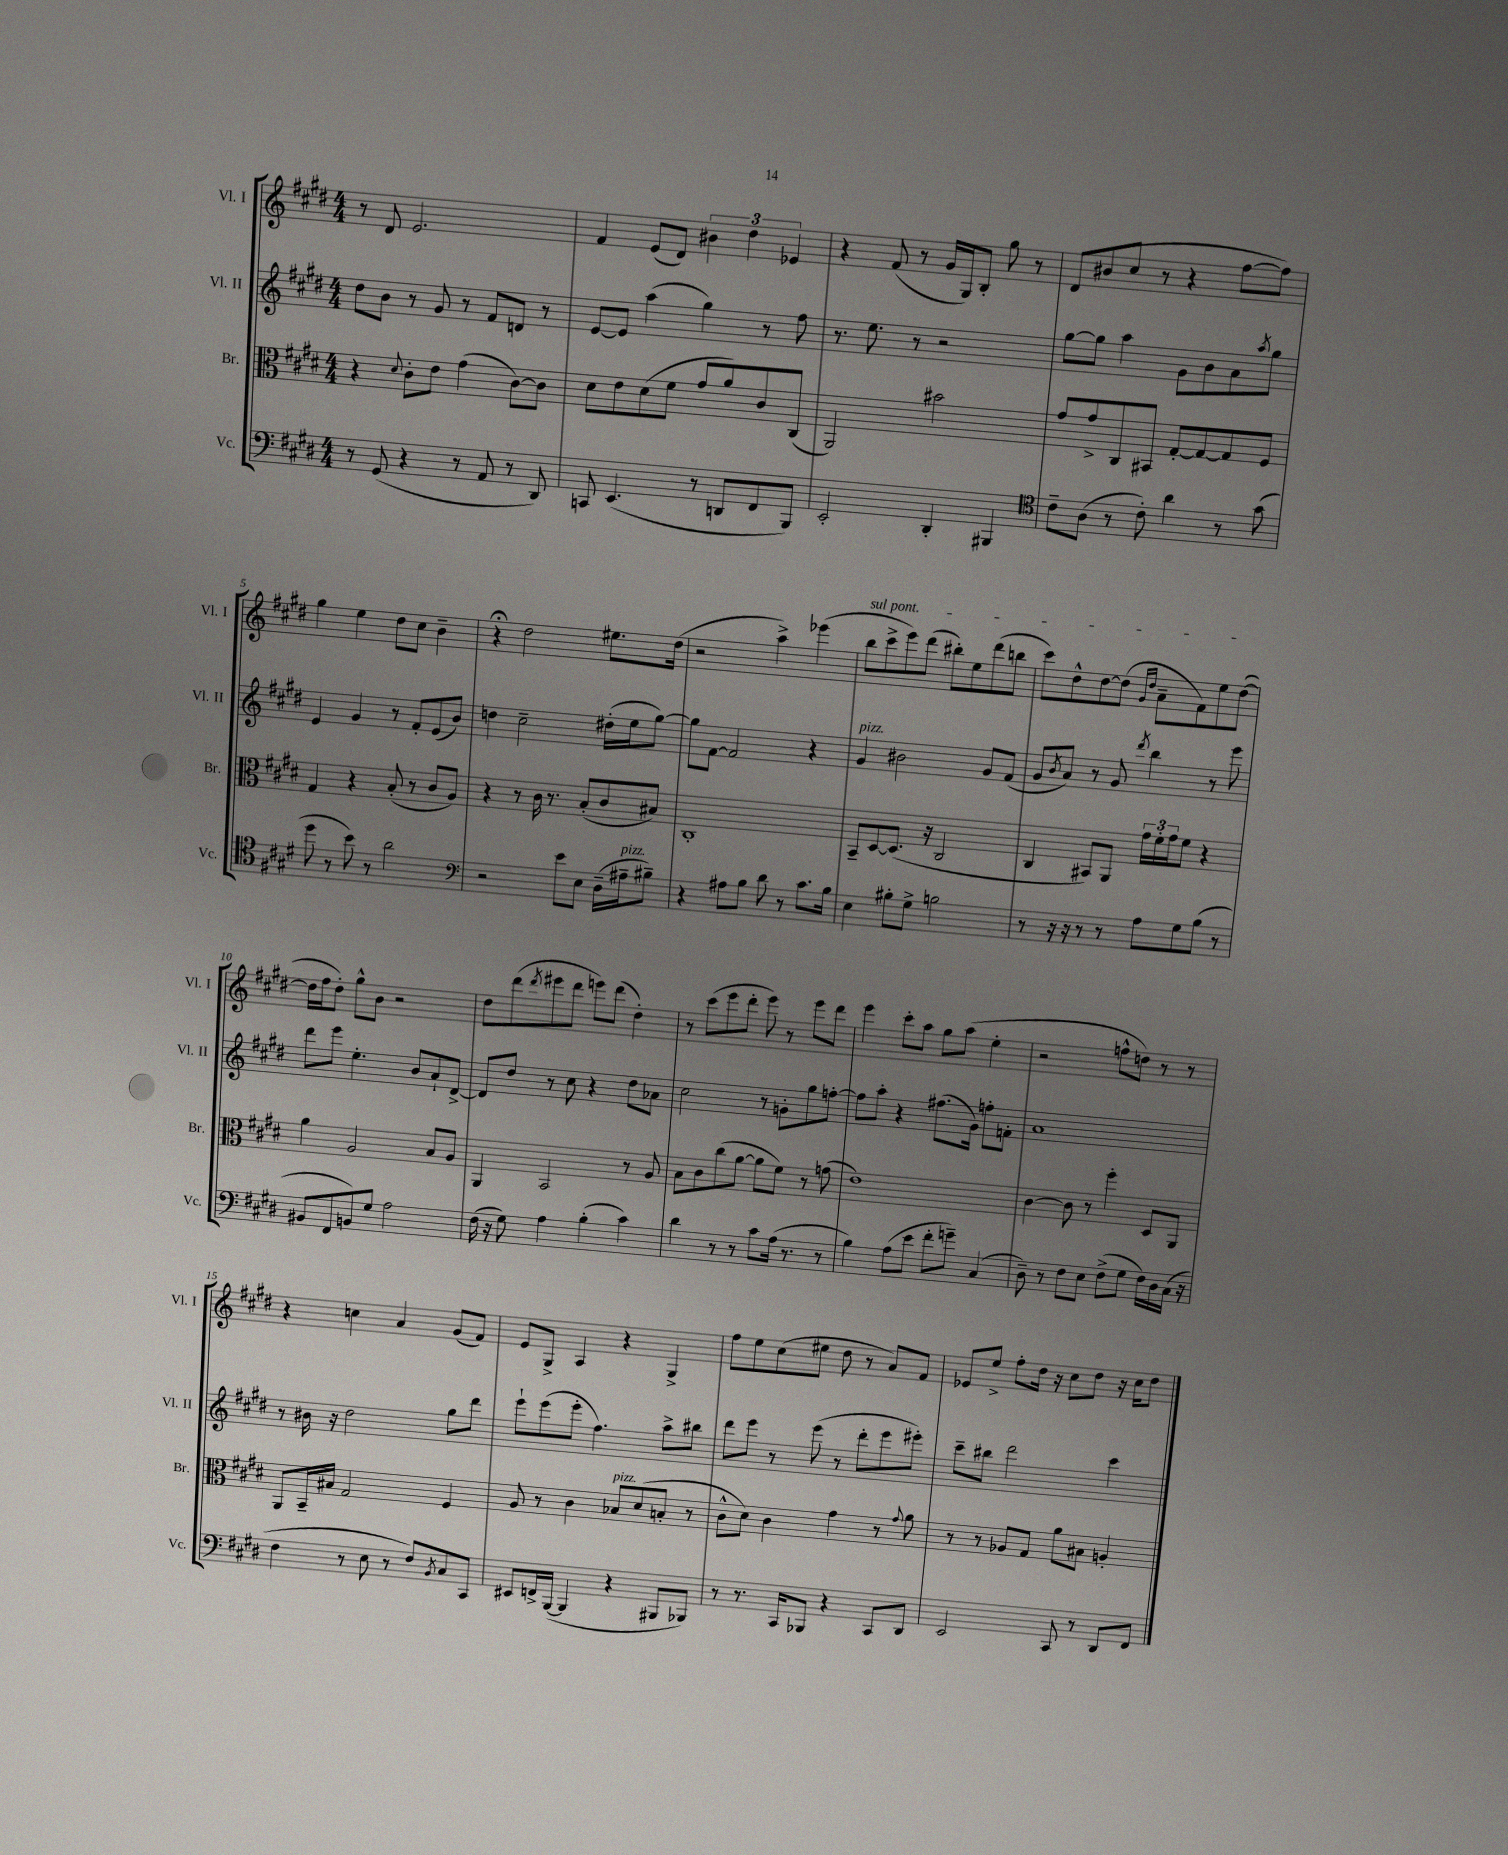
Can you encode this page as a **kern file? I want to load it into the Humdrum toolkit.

**kern	**kern	**kern	**kern
*part4	*part3	*part2	*part1
*staff4	*staff3	*staff2	*staff1
*I"Vc.	*I"Br.	*I"Vl. II	*I"Vl. I
*I'Vc.	*I'Br.	*I'Vl. II	*I'Vl. I
*clefF4	*clefC3	*clefG2	*clefG2
*k[f#c#g#d#]	*k[f#c#g#d#]	*k[f#c#g#d#]	*k[f#c#g#d#]
*M4/4	*M4/4	*M4/4	*M4/4
=1	=1	=1	=1
8r	4r	8dd#\L	8r
(8GG#/	.	8b\J	8d#/
.	8qqd#/	.	.
4r	8c#'\L	8r	2.e/
.	8e\J	8g#/	.
8r	(4g#\	8r	.
8AA/	.	8f#/L	.
8r	[8c#\L)	8dn/J	.
8DD#/)	8c#\J]	8r	.
=2	=2	=2	=2
8CCn/	8d#\L	[8e/L	4f#/
(4.EE/	8e\	8e/J]	.
.	(8d#\	(4aa\	(8e/L
.	8f#\J	.	8d#/J)
8r	8g#/L	4gg#\)	6b#X\
8DDn/L	8a/)	.	.
.	.	.	6dd#\
8FF#/	8c#/	8r	.
.	.	.	6e-X/
8BBB/J)	(8C#/J	8ff#\	.
=3	=3	=3	=3
2EE'/	2AA/)	8.r	4r
.	.	8.ee\	.
.	.	.	(8f#/
.	.	8r	8r
4DD#'/	2b#X\	2r	16g#/LL
.	.	.	16G#/J)
.	.	.	8B'/J
4BBB#X/	.	.	8gg#\
.	.	.	8r
=4	=4	=4	=4
*clefC4	*	*	*
8c#~\L	8g#/L	[8gg#\L	8d#/L
(8A\J	8g#^/	8gg#\J]	(8b#X/
8r	8C#/	4aa\	8cc#/J
8c#'\)	8BB#X/J	.	8r
4a\	[8G#'/L	8g#\L	4r
.	8G#/_	8b\	.
8r	8G#/]	8a\	[8ff#\L
.	.	8qaa/	.
(8g#\	8F#/J	8gg#\J	8ff#\J])
!!LO:LB:g=z
=5	=5	=5	=5
8dd#\	4G#/	4e/	4gg#\
8r	.	.	.
8b\)	4r	4g#/	4ee\
8r	.	.	.
2a\	(8B'/	8r	8dd#\L
.	8r	8f#'/L	8cc#\J
.	8c#/L	(8e/	4b~\
.	8A/J)	8b/J)	.
=6	=6	=6	=6
*clefF4	*	*	*
2r	4r	4ddn\	4r;<
.	8r	2cc#~\	2dd#\
.	16c#\	.	.
.	8.r	.	.
8e\L	.	.	.
8E\J	(8B'/L	.	.
(16D#~\LL	8c#/	(16dd#X'\LL	8.ee#X\L
!LO:TX:a:i:t=pizz.	!	!	!
16A#X~\J	.	16ee\J	.
8B#X~\J)	8B#X/J)	[8gg#\J)	.
.	.	.	(16dd#\Jk
=7	=7	=7	=7
4r	1C#'	8gg#\L]	2r
.	.	[8f#\J	.
8A#X\L	.	2f#/]	.
8B\J	.	.	.
8d#\	.	.	4aa^\)
8r	.	.	.
8.c#\L	.	4r	(4eee-X\
16B\Jk	.	.	.
=8	=8	=8	=8
!	!	!	!LO:TX:a:i:t=sul pont.
!	!	!LO:TX:a:i:t=pizz.	!
4E\	8BB~/L	4g#/	8bb\L
.	[8D#/	.	8ccc#^\
8B#X'\L	(8.D#/J]	2b#X\	8eee\)
8G#^\J	.	.	(8ddd#\J
.	16r	.	.
2Bn\	2C#/	.	8bb#X'\L)
.	.	.	8ee\
.	.	8g#/L	(8ddd#\
.	.	(8f#/J	8bbn\J
=9	=9	=9	=9
8r	4C#/	8g#/L	8ccc#\L)
.	.	8qb/	.
16r	.	8a/J)	8dd#^^\
16r	.	.	.
8r	8BB#X/L)	8r	[8dd#\
8r	8AA/J	8g#/	(8dd#\J]
.	.	.	16qqg#/LL
.	.	8qddd#/	16qqdd#/JJ
8A\L	24g#\LL	4bb\	8a~\L
.	24f#'\	.	.
.	24g#\J	.	.
8G#\	8f#\J	.	8f#\)
(8B\J	4r	8r	8ee\
8r	.	8eee\	([8dd#\J
!!LO:LB:g=z
=10	=10	=10	=10
8BB#X/L	4a\	8ddd#\L	16dd#\LL]
.	.	.	16ff#\J
8FF#/	.	8eee\J	8dd#'\J)
8BBn/)	2A/	4.ee'\	8gg#^^\L
8G#/J	.	.	8b\J
2A\	.	.	2r
.	.	8b/L	.
.	8B/L	8a`/	.
.	8A/J	[8d#^/J	.
=11	=11	=11	=11
(16F#\	4AA/	8d#/L]	8dd#\L
16r	.	.	.
8G#\)	.	8dd#/J	(8ddd#\
.	.	.	8qddd#/
4A\	2BB/	8r	8eee#X\
.	.	8cc#\	8ddd#\J
(4B'\	.	4r	8eeen\L)
.	.	.	(8ddd#\J
4c#\)	8r	8dd#\L	4dd#'\)
.	8A/	8a-X\J	.
=12	=12	=12	=12
4d#\	8B\L	2cc#\	8r
.	8c#\	.	(8ccc#\L
8r	(8cc#\	.	8eee\
8r	[8a\J	.	8ddd#'\J
8c#\L	8a\L]	8r	8eee\)
(16A\Jk	8f#\J)	8gn'\L	8r
8.r	.	.	.
.	8r	8gg#\	8eee\L
8r	(8gn\	[8ffn'\J	8ddd#\J
=13	=13	=13	=13
4B\)	1e)	8ff\L]	4eee\
.	.	8aa'\J	.
(8A\L	.	4r	8ccc#'\L
8e\J	.	.	8aa\J
8f#'\L	.	(8.ff#X\L	8gg#\L
8gn~\J)	.	.	(8aa\J
.	.	16g#\Jk)	.
(4C#/	.	8ffn'\L	4ee'\
.	.	8fn'\J	.
=14	=14	=14	=14
8D#~\)	[4c#\	1a	2r
8r	.	.	.
8F#\L	8c#\]	.	.
8E\J	8r	.	.
(8F#^\L	4ff#'\	.	8ffn^^\L
8G#\J	.	.	8ddn\J)
16F#\LL)	8D#/L	.	8r
16D#\	.	.	.
(16C#\JJ	8AA/J	.	8r
16r	.	.	.
!!LO:LB:g=z
=15	=15	=15	=15
4F#\	8AA/L	8r	4r
.	16BB~/L	16b#X\	.
.	16B#X/JJ	16r	.
8r	2G#/	2dd#\	4ccn\
8E\	.	.	.
8r	.	.	4a/
8F#/L)	.	.	.
8qBB/	.	.	.
8C#/	4F#/	8gg#\L	(8g#/L
8CC#/J	.	8ddd#\J	8f#/J)
=16	=16	=16	=16
8EE#X/L	8A/	8eee`\L	8e/L
16FFn^/L	8r	(8eee\	8G#^/J
([16BBB/JJ	.	.	.
4BBB/]	4c#\	8eee'\J	4A/
.	.	4.ff#\)	.
!	!LO:TX:a:i:t=pizz.	!	!
4r	8B-X/L	.	4r
.	(8d#/	.	.
8BBB#X/L	8Bn'/J	8aa^\L	4G#^/
8BBB-X/J)	8r	8bb#X\J	.
=17	=17	=17	=17
8r	8c#^^\L	8ddd#\L	8ff#\L
8.r	8d#\J)	8eee\J	8ee\
.	4c#\	8r	(8cc#\
16CC#/KL	.	.	.
8BBB-X/J	.	(8eee\	8ee#X\J
4r	4g#\	8r	8dd#\
.	.	8ddd#'\L	8r
8CC#/L	8r	8eee\	8a/L)
.	8qqg#/	.	.
8DD#/J	8a\	8eee#X'\J)	8f#/J
=18	=18	=18	=18
2EE/	8r	8ccc#~\L	8e-X/L
.	8r	8bb#X\J	8ee^/J
.	8A-X/L	2ddd#\	8ff#'\L
.	8G#/J	.	16dd#\Jk
.	.	.	16r
8CC#/	8a\L	.	8cc#\L
8r	8B#X\J	.	8dd#\J
8DD#/L	4An'/	4ccc#\	16r
.	.	.	16cc#\KL
8FF#/J	.	.	8dd#\J
==	==	==	==
*-	*-	*-	*-
